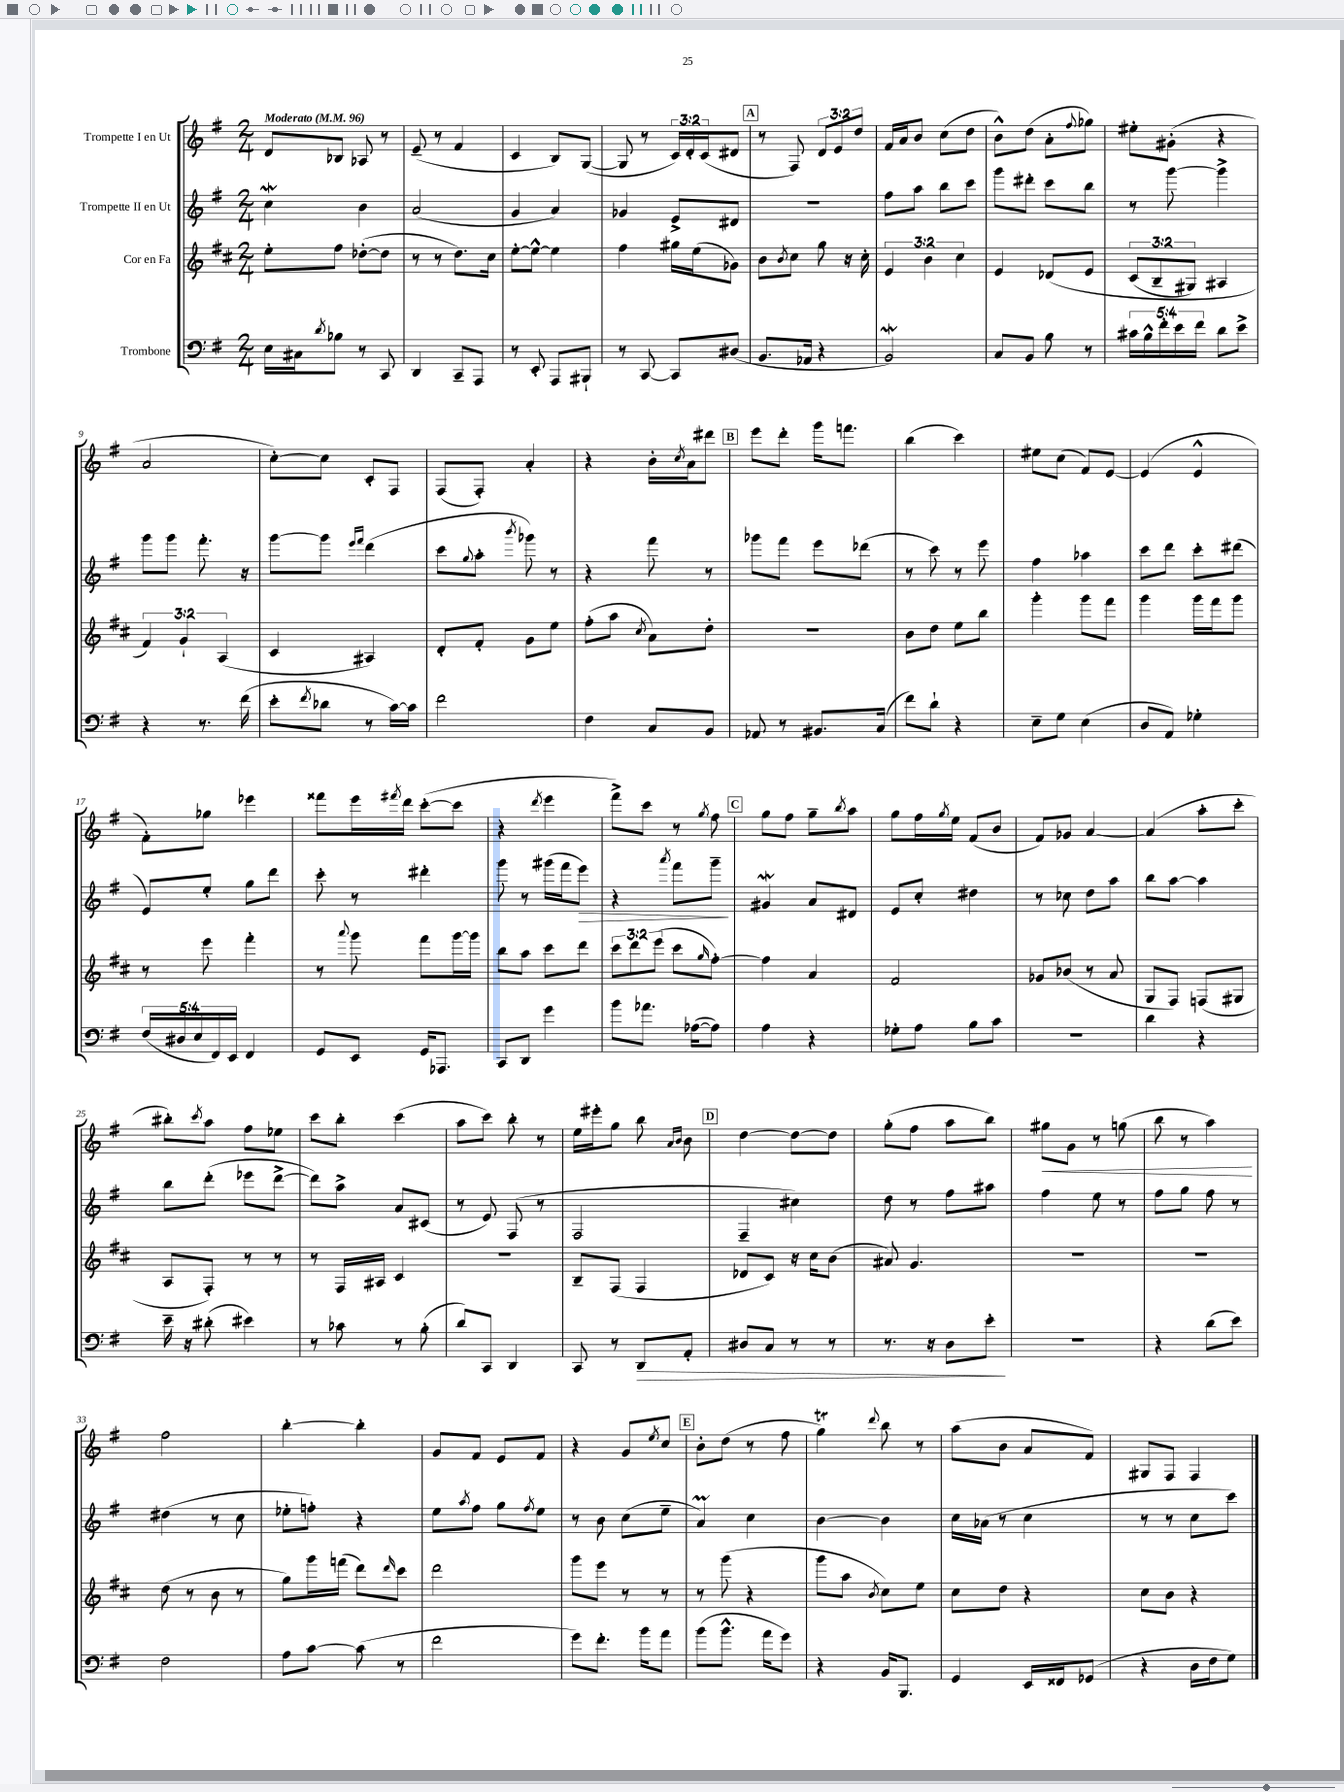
<<
\new StaffGroup <<
\new Staff = "s0" \with { instrumentName = "Trompette I en Ut" } {
    \clef treble \key g \major \numericTimeSignature \time 2/4 \override Staff.TupletNumber.text = #tuplet-number::calc-fraction-text \tempo "Moderato" 4 = 96
    d'8 bes8 aes8 r8 |
    e'8--( r8 fis'4 |
    c'4 b8) g8~( |
    g8 r8 \tuplet 3/2 { c'16) d'16-. c'16( } dis'8 |
    \mark \markup { \box "A" } r8 fis8) \tuplet 3/2 { d'8 e'8 d''8 } |
    fis'16 a'16 b'8 c''8( d''8 |
    b'8-^) d''8( a'8-. \appoggiatura { fis''8 } ges''8) |
    eis''8-. gis'8-.( r4 |
    a'2 |
    c''8~-.) c''8 c'8-. fis8 |
    fis8( fis8-.) a'4-. |
    r4 b'16-. \acciaccatura { c''8 } a'16 dis'''8 |
    \mark \markup { \box "B" } e'''8 d'''8-. g'''16 f'''8. |
    b''4( c'''4) |
    eis''8 c''8( fis'8) e'8~ |
    e'4( e'4-^ |
    fis'8-.) ges''8 ees'''4 |
    fisis'''8 e'''16 \acciaccatura { fis'''8 } d'''16 c'''8~-.( c'''8 |
    r4 \acciaccatura { d'''8 } e'''4 |
    fis'''8->) c'''8 r8 \acciaccatura { g''8 } fis''8 |
    \mark \markup { \box "C" } g''8 fis''8 g''8-- \acciaccatura { b''8 } a''8 |
    g''8 fis''16 \acciaccatura { g''8 } e''16 fis'8( b'8 |
    fis'8) ges'8 a'4~ |
    a'4( a''8-. c'''8-. |
    bis''8-.) \acciaccatura { c'''8 } a''8 fis''8 ees''8 |
    c'''8 b''8-. c'''4( |
    a''8 c'''8) b''8-. r8 |
    e''16 eis'''16-. g''8 b''8 \grace { a'16 b'16 } b'8 |
    \mark \markup { \box "D" } d''4~ d''8~ d''8 |
    g''8-.( fis''8 a''8 b''8) |
    gis''8\< g'8 r8 g''8( |
    b''8 r8 a''4\!) |
    fis''2 |
    b''4~-. b''4-. |
    g'8 fis'8 e'8 fis'8 |
    r4 g'8 \acciaccatura { e''8 } c''8 |
    \mark \markup { \box "E" } b'8-. d''8( r8 fis''8 |
    g''4\trill) \appoggiatura { d'''8 } b''8 r8 |
    a''8( b'8 a'8 fis'8) |
    gis8 fis8 fis4 \bar "|." |
}
\new Staff = "s1" \with { instrumentName = "Trompette II en Ut" } {
    \clef treble \key g \major \numericTimeSignature \time 2/4
    c''4\mordent b'4 |
    a'2( |
    g'4 a'4) |
    ges'4 e'8-> dis'8 |
    \mark \markup { \box "A" } R2 |
    fis''8 a''8 b''8 c'''8 |
    g'''8 dis'''8-. c'''8 b''8 |
    r8 g'''8~ g'''4-> |
    g'''8 g'''8 fis'''8.-. r16 |
    g'''8~ g'''8 \grace { e'''16 fis'''16 } d'''4( |
    c'''8 \appoggiatura { g''8 } a''8-. \acciaccatura { b'''8 } ges'''8) r8 |
    r4 fis'''8 r8 |
    \mark \markup { \box "B" } ges'''8 fis'''8 e'''8 des'''8( |
    r8 c'''8) r8 e'''8 |
    fis''4 aes''4 |
    c'''8 d'''8 c'''8-. dis'''8( |
    e'8) e''8-. g''8 d'''8 |
    c'''8-. r8 dis'''4-. |
    g'''8 r8 gis'''16( fis'''16 e'''8\>) |
    r4 \acciaccatura { a'''8 } fis'''8 g'''8--\! |
    \mark \markup { \box "C" } gis'4\mordent a'8 dis'8 |
    e'8 c''8-. dis''4 |
    r8 ces''8 d''8 a''8 |
    b''8 a''8~ a''4 |
    b''8 d'''8-.( ees'''8 d'''8~-> |
    d'''8) a''8-> a'8 cis'8( |
    r8 e'8) fis8( r8 |
    fis2 |
    \mark \markup { \box "D" } fis4-- cis''4) |
    d''8 r8 fis''8 ais''8 |
    fis''4 e''8 r8 |
    fis''8 g''8 fis''8 r8 |
    dis''4( r8 c''8 |
    ees''8-. f''8-.) r4 |
    e''8 \acciaccatura { a''8 } fis''8 g''8 \acciaccatura { fis''8 } e''8 |
    r8 b'8 c''8( e''8-- |
    \mark \markup { \box "E" } a'4\prall) c''4 |
    b'4~ b'4 |
    c''16 aes'16( r8 c''4 |
    r8 r8 c''8 c'''8) \bar "|." |
}
\new Staff = "s2" \with { instrumentName = "Cor en Fa" } {
    \clef treble \key d \major \numericTimeSignature \time 2/4 \override Staff.TupletNumber.text = #tuplet-number::calc-fraction-text
    e''8-. fis''8 des''8~-.( des''8 |
    r8 r8 d''8.) cis''16 |
    e''8~-. e''8~-^ e''4 |
    fis''4 gis''16 e''16( ges'8) |
    \mark \markup { \box "A" } b'8 \acciaccatura { b'8 } cis''8 g''8 r16 cis''16-. |
    \tuplet 3/2 { e'4 b'4 cis''4 } |
    e'4 des'8\( e'8 |
    \tuplet 3/2 { cis'8( b8-- gis8) } ais4 |
    \tuplet 3/2 { fis'4\) g'4-! a4( } |
    cis'4 ais4) |
    d'8-. fis'8-. g'8 e''8 |
    fis''8-.( a''8 \acciaccatura { cis''8 } a'8) d''8-. |
    \mark \markup { \box "B" } r2 |
    b'8 d''8 e''8 b''8 |
    g'''4-. g'''8 fis'''8 |
    g'''4 g'''16 fis'''16 g'''8 |
    r8 e'''8 fis'''4-. |
    r8 \appoggiatura { a'''8 } g'''8 fis'''8 g'''16~ g'''16 |
    b''8 a''8 cis'''8 d'''8 |
    \tuplet 3/2 { cis'''8 d'''8 e'''8( } cis'''8 \grace { g''16 } fis''8~-.) |
    \mark \markup { \box "C" } fis''4 a'4 |
    fis'2 |
    ges'8 bes'8( r8 a'8 |
    g8 fis8) f8( gis8 |
    a8 fis8-.) r8 r8 |
    r8 fis16 ais16 cis'4 |
    R2 |
    b8-- fis8( fis4 |
    \mark \markup { \box "D" } des'8 cis'8) r16 cis''16 b'8( |
    ais'8) g'4. |
    R2 |
    R2 |
    d''8( r8 b'8 r8 |
    g''8) g'''16 f'''16( d'''8) \grace { d'''16 } cis'''8 |
    d'''2 |
    g'''8 e'''8 r8 r8 |
    \mark \markup { \box "E" } r8 g'''8( r4 |
    g'''8 a''8 \acciaccatura { b'8 } cis''8) e''8 |
    cis''8 d''8 r4 |
    cis''8 b'8 r4 \bar "|." |
}
\new Staff = "s3" \with { instrumentName = "Trombone" } {
    \clef bass \key g \major \numericTimeSignature \time 2/4 \override Staff.TupletNumber.text = #tuplet-number::calc-fraction-text
    e16 cis16 \acciaccatura { d'8 } bes8 r8 c,8 |
    d,4 c,8-- a,,8 |
    r8 e,8-. a,,8 bis,,8-! |
    r8 c,8~ c,8 dis8( |
    \mark \markup { \box "A" } b,8. aes,16 r4 |
    b,2\mordent) |
    c8 b,8 b8 r8 |
    \tuplet 5/4 { cis'16 b16-^ fis'16-. e'16 fis'16 } d'8 e'8-> |
    r4 r8. fis'16( |
    e'8-. \acciaccatura { fis'8 } des'8 r8 c'16~) c'16 |
    fis'2 |
    fis4 c8 b,8 |
    \mark \markup { \box "B" } aes,8 r8 bis,8. c16( |
    fis'8) d'8-! r4 |
    e8-- g8 e4( |
    d8 a,8) ges4-. |
    \tuplet 5/4 { fis16( dis16 e16 fis,16) e,16 } fis,4 |
    g,8 e,8 g,16 aes,,8. |
    c,8 d,8 g'4 |
    b'8 aes'8. aes16~( aes8) |
    \mark \markup { \box "C" } a4 r4 |
    ges8-. a8 b8 c'8 |
    R2 |
    d'4 r4 |
    e'16-- r16 dis'8-.( eis'4) |
    r8 ces'8 r8 b8-.( |
    d'8) c,8 d,4 |
    c,8 r8 d,8\> a,8-. |
    \mark \markup { \box "D" } dis8 c8 r8 r8 |
    r8. r16 d8 e'8-.\! |
    r2 |
    r4 d'8( e'8) |
    fis2 |
    a8 c'8~ c'8( r8 |
    fis'2 |
    g'8) fis'8.-. b'16 a'8 |
    \mark \markup { \box "E" } b'8( b'8.-^ a'16 g'8) |
    r4 b,16 b,,8. |
    g,4 e,16 fisis,16 ges,8( |
    r4 d16 fis16 g8) \bar "|." |
}
>>
>>
